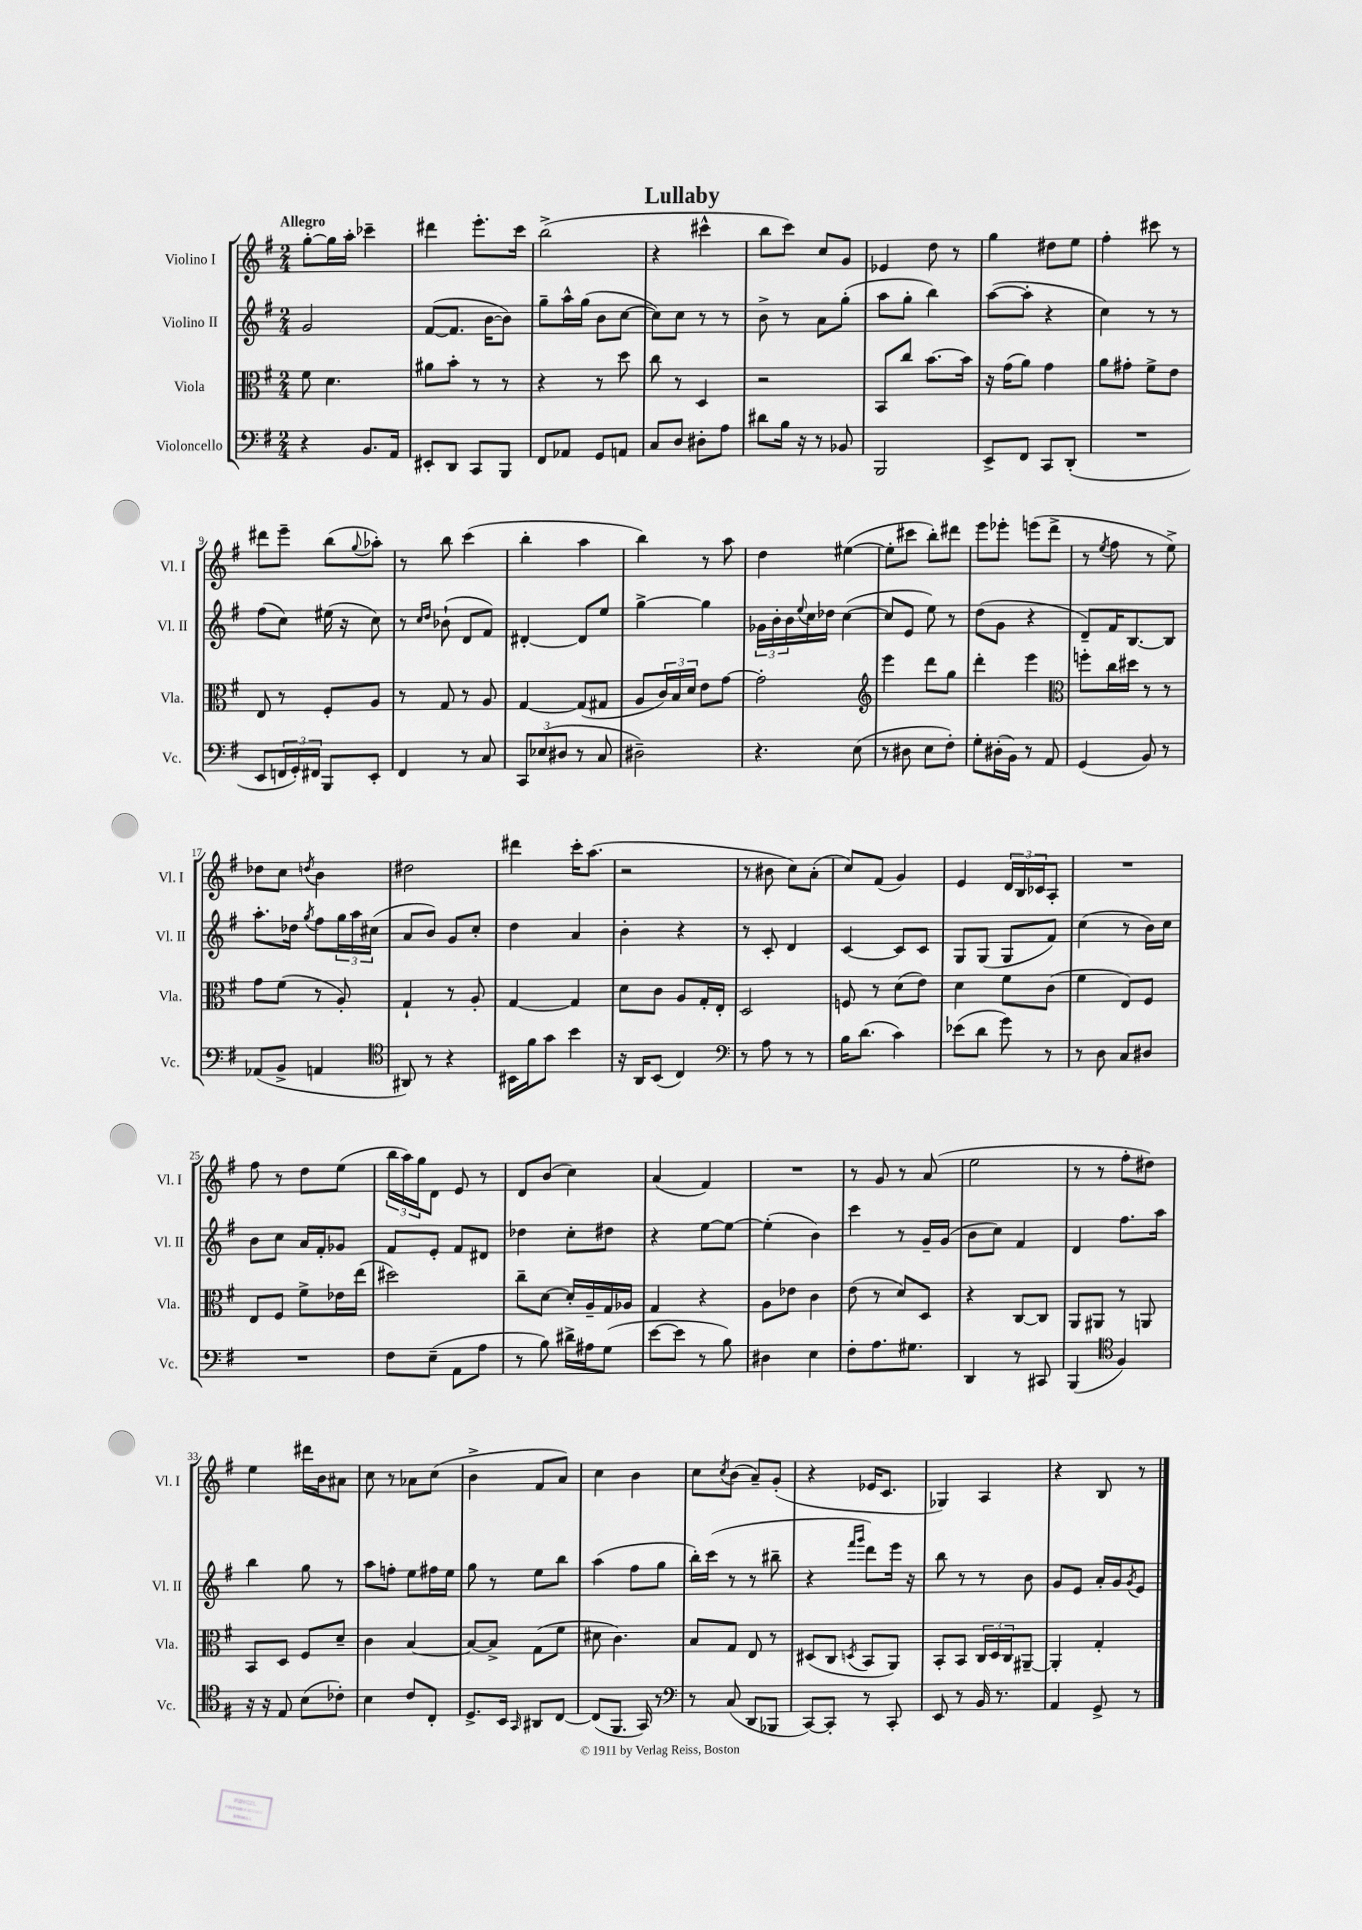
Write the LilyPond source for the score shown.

\header { title = "Lullaby" }
<<
\new StaffGroup <<
\new Staff = "s0" \with { instrumentName = "Violino I" shortInstrumentName = "Vl. I" } {
    \clef treble \key g \major \numericTimeSignature \time 2/4 \tempo "Allegro"
    g''8~-. g''16 a''16-. ces'''4-- |
    dis'''4 e'''8.-. c'''16 |
    b''2->( |
    r4 cis'''4-^ |
    b''8 c'''8) c''8 g'8 |
    ees'4 d''8 r8 |
    g''4 dis''8 e''8 |
    fis''4-. cis'''8 r8 |
    dis'''8 e'''8-- b''8( \appoggiatura { g''8 } aes''8-.) |
    r8 b''8 c'''4( |
    b''4-. a''4 |
    b''4) r8 a''8 |
    d''4 eis''4~( |
    eis''8-. cis'''8 b''8-.) dis'''8 |
    e'''8 ees'''8-. e'''8( d'''8-> |
    r8 \acciaccatura { e''8 } fis''8 r8 e''8->) |
    des''8 c''8 \acciaccatura { d''8 } b'4 |
    dis''2 |
    dis'''4 c'''16-. a''8.( |
    r2 |
    r8 bis'8 c''8) a'8-.( |
    c''8) fis'8( g'4) |
    e'4 \tuplet 3/2 { d'16 b16 ces'16 } a8-. |
    R2 |
    fis''8 r8 d''8 e''8( |
    \tuplet 3/2 { b''16 a''16) g''16 } d'8 e'8 r8 |
    d'8 b'8( c''4) |
    a'4( fis'4) |
    R2 |
    r8 g'8 r8 a'8( |
    e''2 |
    r8 r8 fis''8-. dis''8) |
    e''4 dis'''16 b'16 ais'8 |
    c''8 r8 aes'8 c''8( |
    b'4-> fis'8 a'8) |
    c''4 b'4 |
    c''8 \acciaccatura { c''8 } b'8( a'8--) g'8-.( |
    r4 ees'16 c'8. |
    ges4) a4 |
    r4 b8 r8 \bar "|." |
}
\new Staff = "s1" \with { instrumentName = "Violino II" shortInstrumentName = "Vl. II" } {
    \clef treble \key g \major \numericTimeSignature \time 2/4
    g'2 |
    fis'8~( fis'8. b'16~ b'8) |
    g''8-- a''16-^ g''16( b'8 c''8~ |
    c''8) c''8 r8 r8 |
    b'8-> r8 a'8 g''8-.( |
    a''8 g''8-. b''4) |
    a''8~( a''8-. r4 |
    c''4) r8 r8 |
    fis''8( c''8) eis''16( r16 c''8) |
    r8 \grace { c''16 d''16 } bes'8-!( d'8 fis'8) |
    dis'4~-. dis'8 e''8 |
    g''4~-> g''4 |
    \tuplet 3/2 { ges'16 b'16-. b'16 } \appoggiatura { e''8 } c''16 des''16 c''4~( |
    c''8 e'8 e''8) r8 |
    d''8( g'8 r4 |
    d'8--) fis'16 b8.~ b8 |
    a''8.-. des''16 \acciaccatura { g''8 } fis''8 \tuplet 3/2 { g''16 a''16 cis''16( } |
    a'8 b'8) g'8 c''8-. |
    d''4 a'4 |
    b'4-. r4 |
    r8 c'8-. d'4 |
    c'4~ c'8 c'8 |
    g8 g8( g8 fis'8) |
    c''4( r8 b'16) c''16 |
    b'8 c''8 a'16 fis'16-. ges'8 |
    fis'8 e'8-. fis'8 dis'8 |
    des''4 c''8-. dis''8 |
    r4 e''8~ e''8~ |
    e''4-.( b'4) |
    c'''4 r8 g'16-- g'16( |
    b'8 c''8) fis'4 |
    d'4 fis''8. a''16 |
    b''4 g''8 r8 |
    a''8 f''8-. e''8 fis''16 e''16 |
    g''8 r8 e''8 b''8 |
    a''4( fis''8 g''8 |
    b''16-.) c'''16( r8 r8 bis''8-- |
    r4 \grace { fis'''16 g'''16 } d'''8) e'''16 r16 |
    b''8 r8 r8 b'8 |
    g'8 e'8 a'16-. g'16 \acciaccatura { g'8 } e'8 \bar "|." |
}
\new Staff = "s2" \with { instrumentName = "Viola" shortInstrumentName = "Vla." } {
    \clef alto \key g \major \numericTimeSignature \time 2/4
    fis'8 d'4. |
    ais'8 b'8-. r8 r8 |
    r4 r8 d''8 |
    c''8 r8 d4 |
    r2 |
    b,8 c''8 b'8.~ b'16 |
    r16 g'16( a'8) g'4 |
    a'8 gis'8-. fis'8-> e'8 |
    e8 r8 fis8-. a8 |
    r8 g8 r8 a8 |
    g4~ g8( gis8 |
    a8 \tuplet 3/2 { c'16) b16 d'16 } e'8 g'8~ |
    g'2-. |
    \clef treble e'''4 d'''8 g''8 |
    d'''4-. e'''4 |
    \clef alto f''8-. c''16 dis''16 r8 r8 |
    g'8 fis'8( r8 a8-.) |
    g4-! r8 a8-. |
    g4~ g4 |
    d'8 c'8 a8 g16-. e16-. |
    d2 |
    f8 r8 d'8( e'8) |
    d'4 fis'8 c'8( |
    fis'4 e8) fis8 |
    e8 fis8 fis'8-> ees'16 e''16( |
    dis''2) |
    c''8-- d'8~ d'16-. a16-- g16 aes16 |
    g4 r4 |
    a8 ees'8 c'4 |
    e'8( r8 d'8) d8 |
    r4 c8~ c8 |
    a,8 ais,8 r8 a,8 |
    b,8 d8 fis8 d'8-- |
    c'4 b4~ |
    b8~ b8-> g8( fis'8 |
    dis'8 c'4.) |
    b8 g8 e8 r8 |
    dis8( c8 \acciaccatura { d8 } b,8 a,8) |
    b,8-. b,8 \tuplet 3/2 { c16 d16 c16 } ais,8~-- |
    ais,4-. g4-. \bar "|." |
}
\new Staff = "s3" \with { instrumentName = "Violoncello" shortInstrumentName = "Vc." } {
    \clef bass \key g \major \numericTimeSignature \time 2/4
    r4 b,8. a,16 |
    eis,8-. d,8 c,8 b,,8 |
    fis,8 aes,8 g,8 a,8 |
    c8 d8 dis8-. a8 |
    dis'8 b16 r16 r8 bes,8 |
    b,,2 |
    e,8-> fis,8 c,8 d,8-.( |
    R2 |
    e,8 \tuplet 3/2 { f,16 g,16-.) fis,16 } b,,8 e,8-. |
    fis,4 r8 c8 |
    \tuplet 3/2 { c,8 ees8( dis8 } r8 c8 |
    dis2--) |
    r4. e8( |
    r8 dis8 e8 fis8-.) |
    g8-. dis16-.( b,16) r8 a,8 |
    g,4( b,8) r8 |
    aes,8( b,8-> a,4 |
    \clef tenor ais,8) r8 r4 |
    bis,16 fis'16 g'8 b'4 |
    r16 a,16 b,8( c4) |
    \clef bass r8 a8 r8 r8 |
    b16 d'8.( c'4) |
    ees'8( d'8 g'8) r8 |
    r8 d8 c8 dis8 |
    R2 |
    fis8 e8--( a,8 a8 |
    r8 b8) dis'16-> ais16 g8( |
    e'8~ e'8 r8 b8) |
    dis4 e4 |
    fis8-. a8. gis8. |
    d,4 r8 cis,8 |
    b,,4( \clef tenor fis4) |
    r16 r16 e8 b8( ces'8-.) |
    b4 c'8 c8-. |
    d8.-> b,16 \grace { g,16 } ais,8 c8~ |
    c8( fis,8. g,16) r8 |
    \clef bass r8 c8( d,8 bes,,8 |
    c,8~) c,8-. r8 c,8-. |
    e,8 r8 b,16 r8. |
    a,4 g,8-> r8 \bar "|." |
}
>>
>>
